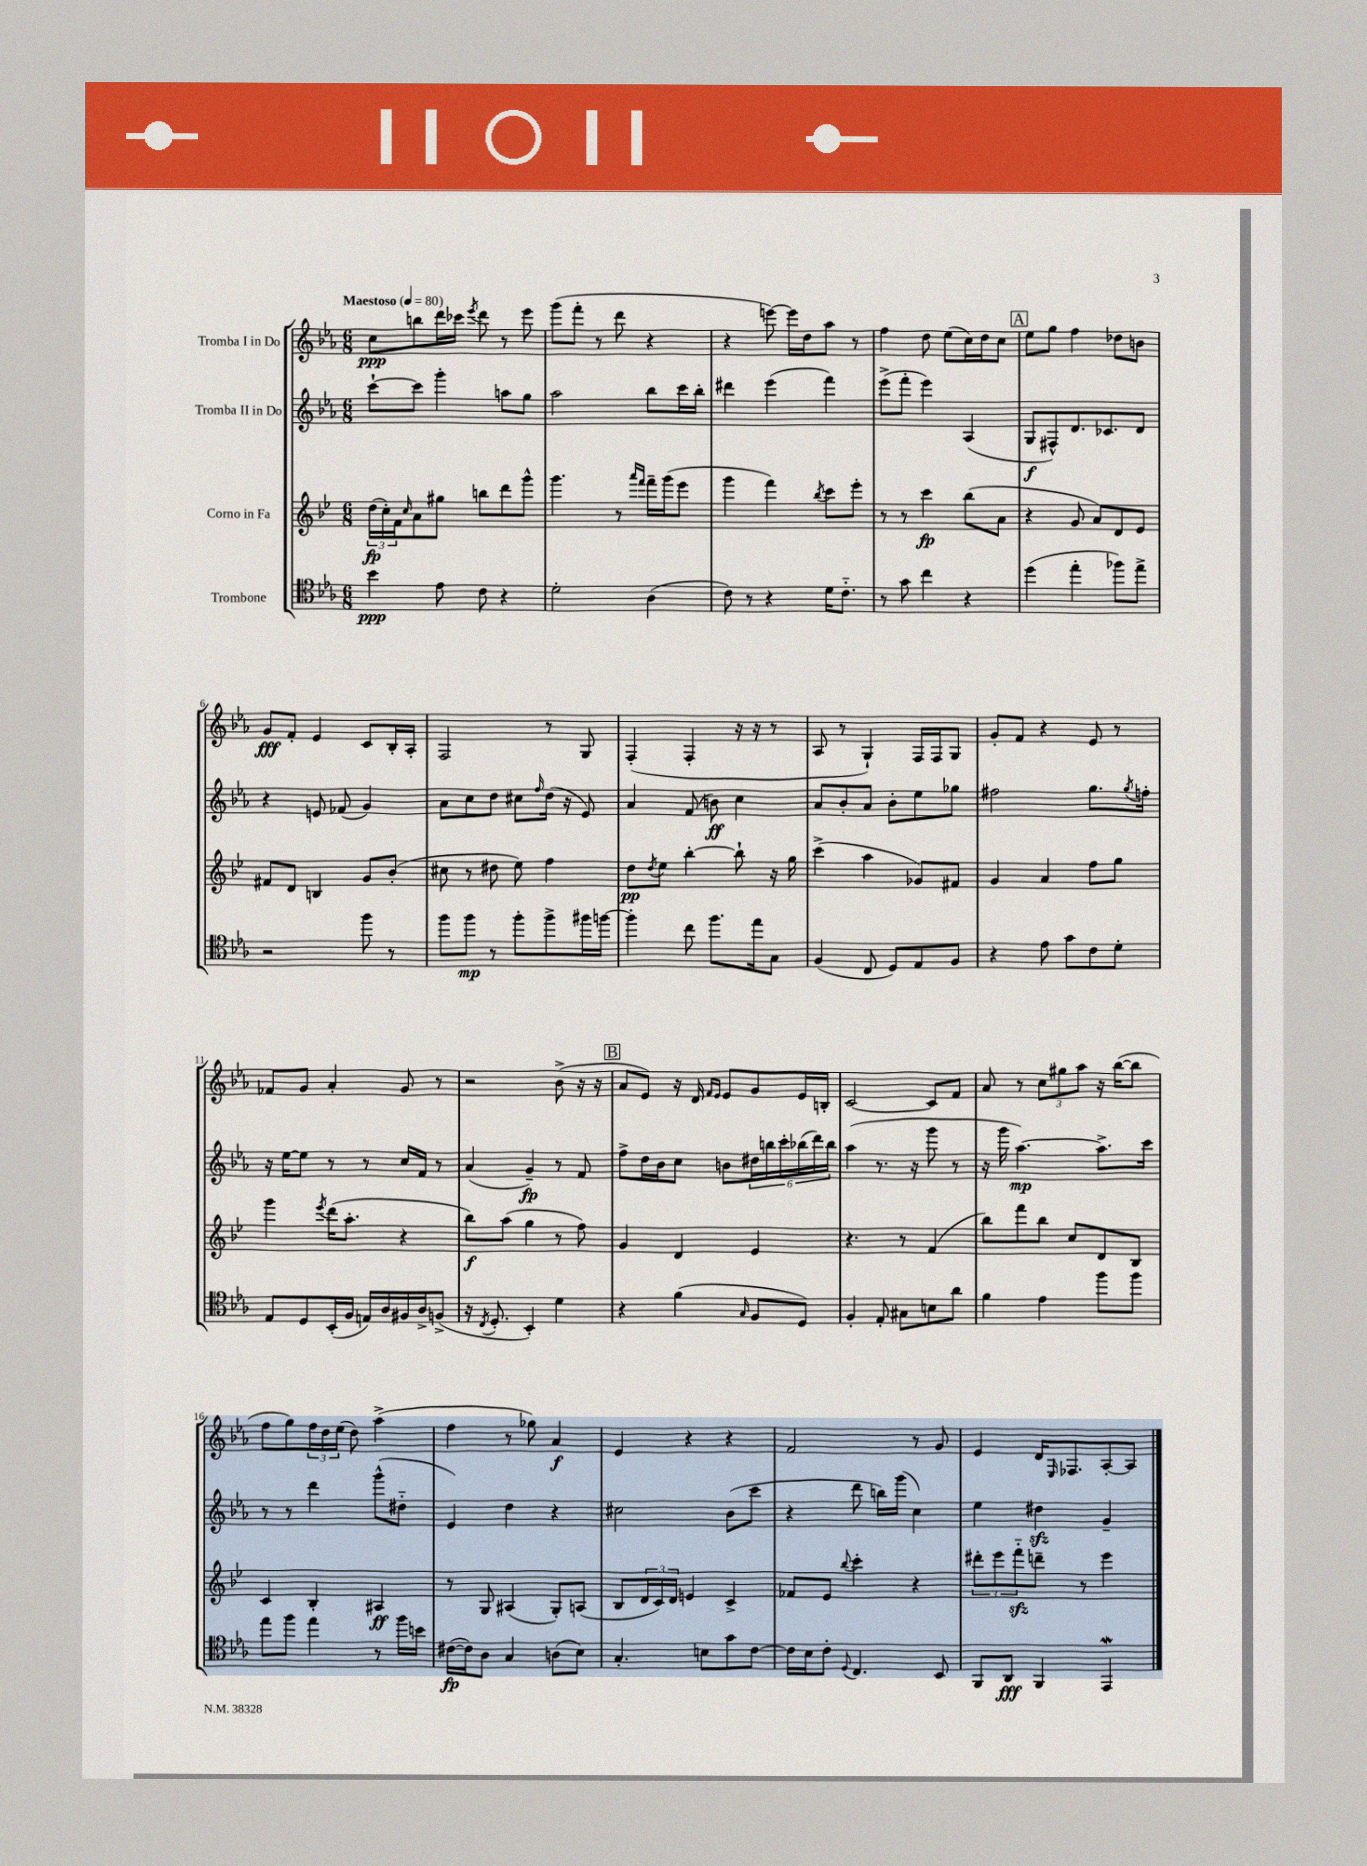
<<
\new StaffGroup <<
\new Staff = "s0" \with { instrumentName = "Tromba I in Do" } {
    \clef treble \key ees \major \numericTimeSignature \time 6/8 \tempo "Maestoso" 4 = 80
    c''8\ppp b''8 d'''16 ces'''16 \acciaccatura { ees'''8 } d'''8 r8 ees'''8 |
    g'''8( f'''8-. r8 d'''8 r4 |
    r4 e'''8~) e'''16 d''16 aes''8 r8 |
    f''4 d''8 ees''8( c''16) d''16 c''8 |
    \mark \markup { \box "A" } ees''8 g''8 f''4 des''8 b'8 |
    g'8\fff f'8-. ees'4 c'8 bes16-. aes16-. |
    f2 r8 g8 |
    f4-.( f4-. r16 r16 r8 |
    aes8 r8 g4-!) f16 f16 g8 |
    g'8-. f'8 r4 ees'8 r8 |
    fes'8 g'8 aes'4-. g'8 r8 |
    r2 bes'8->( r16 r16 |
    \mark \markup { \box "B" } aes'8 ees'8) r16 d'16 \grace { f'16 ees'16 } ees'8 g'8 ees'16 b16-. |
    c'2~ c'8 f'8 |
    aes'8 r8 \tuplet 3/2 { c''8 gis''8 aes''8 } r16 bes''16~( bes''8 |
    f''8 g''8) \tuplet 3/2 { f''16 d''16 ees''16( } d''8) aes''4->( |
    f''4 r8 ges''8) aes'4\f |
    ees'4 r4 r4 |
    f'2 r8 g'8 |
    ees'4 d'16 \grace { ees16 } fes8. aes8~-. aes8 \bar "|." |
}
\new Staff = "s1" \with { instrumentName = "Tromba II in Do" } {
    \clef treble \key ees \major \numericTimeSignature \time 6/8
    c'''8~-! c'''8 g'''4-. a''8 g''8 |
    aes''2 bes''8 c'''16 bes''16-. |
    dis'''4 ees'''4( f'''4) |
    ees'''8->( f'''8-. ees'''4) aes4( |
    \mark \markup { \box "A" } g8\f fis8-^) d'8. ces'8. d'8 |
    r4 e'8 fes'8( g'4) |
    aes'8 c''8 d''8 cis''8 \grace { f''16 } d''16( r16 ees'8) |
    aes'4 f'8( b'8\ff) c''4 |
    aes'8 bes'8-. aes'8 bes'8-. ees''8 ges''8 |
    fis''2 g''8. \acciaccatura { g''8 } f''16-. |
    r16 ees''16~ ees''8 r8 r8 c''16 f'16 r8 |
    aes'4( g'4--\fp) r8 f'8 |
    \mark \markup { \box "B" } f''8-> d''16 bes'16 c''8 b'8 \tuplet 6/4 { dis''16 b''16 c'''16-. bes''16( d'''16) bes''16 } |
    aes''4( r8. r16 g'''8 r8 |
    r16 g'''16 aes''4.~\mp) aes''8.-> c'''16 |
    r8 r8 d'''4 g'''8-^( dis''8-_ |
    ees'4) d''4 r4 |
    cis''2 bes'8( c'''8 |
    r4 d'''8 b''16) g'''16( c''4) |
    ees''4 dis''4\sfz g'4-- \bar "|." |
}
\new Staff = "s2" \with { instrumentName = "Corno in Fa" } {
    \clef treble \key bes \major \numericTimeSignature \time 6/8
    \tuplet 3/2 { d''16\fp( c''16-.) f'16 } \grace { c''16 } a'8 gis''8 b''8 d'''8 g'''8-^ |
    g'''4. r8 \grace { a'''16 f'''16 } f'''16-- g'''16( ees'''8 |
    g'''4 f'''4) \acciaccatura { bes''8 } c'''8 ees'''8-. |
    r8 r8 c'''4\fp bes''8( a'8 |
    \mark \markup { \box "A" } r4 g'8 a'8) d'8 ees'8 |
    fis'8 d'8 b4 g'8 bes'8-.( |
    cis''8 r8 dis''8 ees''8) f''4 |
    d''8\pp \acciaccatura { d''8 } ees''8 bes''4~-. bes''8-! r16 g''16 |
    c'''4->( a''4 ges'8) fis'8 |
    g'4 a'4 f''8 g''8 |
    g'''4 \acciaccatura { ees'''8 } d'''16( a''8.-. r4 |
    bes''8\f) a''8( g''4 r8 f''8) |
    \mark \markup { \box "B" } g'4 d'4 ees'4 |
    r4. r8 f'4( |
    bes''8) f'''8 bes''8 c''8 d'8 bes8 |
    c'4 bes4-. ais4\ff |
    r8 g8 ais4( g8-.) a8( |
    bes8 \tuplet 3/2 { d'16 c'16) d'16 } e'4 c'4-> |
    fes'8 ees'8 \appoggiatura { bes''8 } c'''4-. r4 |
    \tuplet 3/2 { dis'''8-. ees'''8 f'''8-_\sfz } d'''8-- r8 ees'''4 \bar "|." |
}
\new Staff = "s3" \with { instrumentName = "Trombone" } {
    \clef tenor \key ees \major \numericTimeSignature \time 6/8
    bes'4\ppp ees'8 c'8 r4 |
    d'2-. aes4( |
    c'8) r8 r4 d'16 c'8.-_ |
    r8 g'8 c''4 r4 |
    \mark \markup { \box "A" } d''4( ees''4-. fes''8) ees''8-> |
    r2 f''8 r8 |
    f''8 f''8\mp r8 f''8-. f''8-> fis''16 f''16~ |
    f''4-. c''8 f''8. ees''16 g8 |
    f4( c8 d8) ees8 f8 |
    r4 ees'8 g'8 c'8 d'8-. |
    ees8 d8 bes,16-.( f16 e16) aes16 fis16 aes16-> f8->( |
    r16 \acciaccatura { c8 } d8.-. bes,4-.) d'4 |
    \mark \markup { \box "B" } r4 f'4( \grace { g16 } f8 d8) |
    f4-. ees8-. gis8 b8 aes'8 |
    f'4 ees'4 f''8 f''8 |
    ees''8 f''8 ees''4 r8 f''16 b'16 |
    cis'16~\fp( cis'16) aes8 g4 a8( bes8) |
    g4.-. b8 g'8 c'8~ |
    c'16 bes16 c'8-. \appoggiatura { d8 } c4. bes,8 |
    f,8 aes,8\fff f,4 ees,4\mordent \bar "|." |
}
>>
>>
